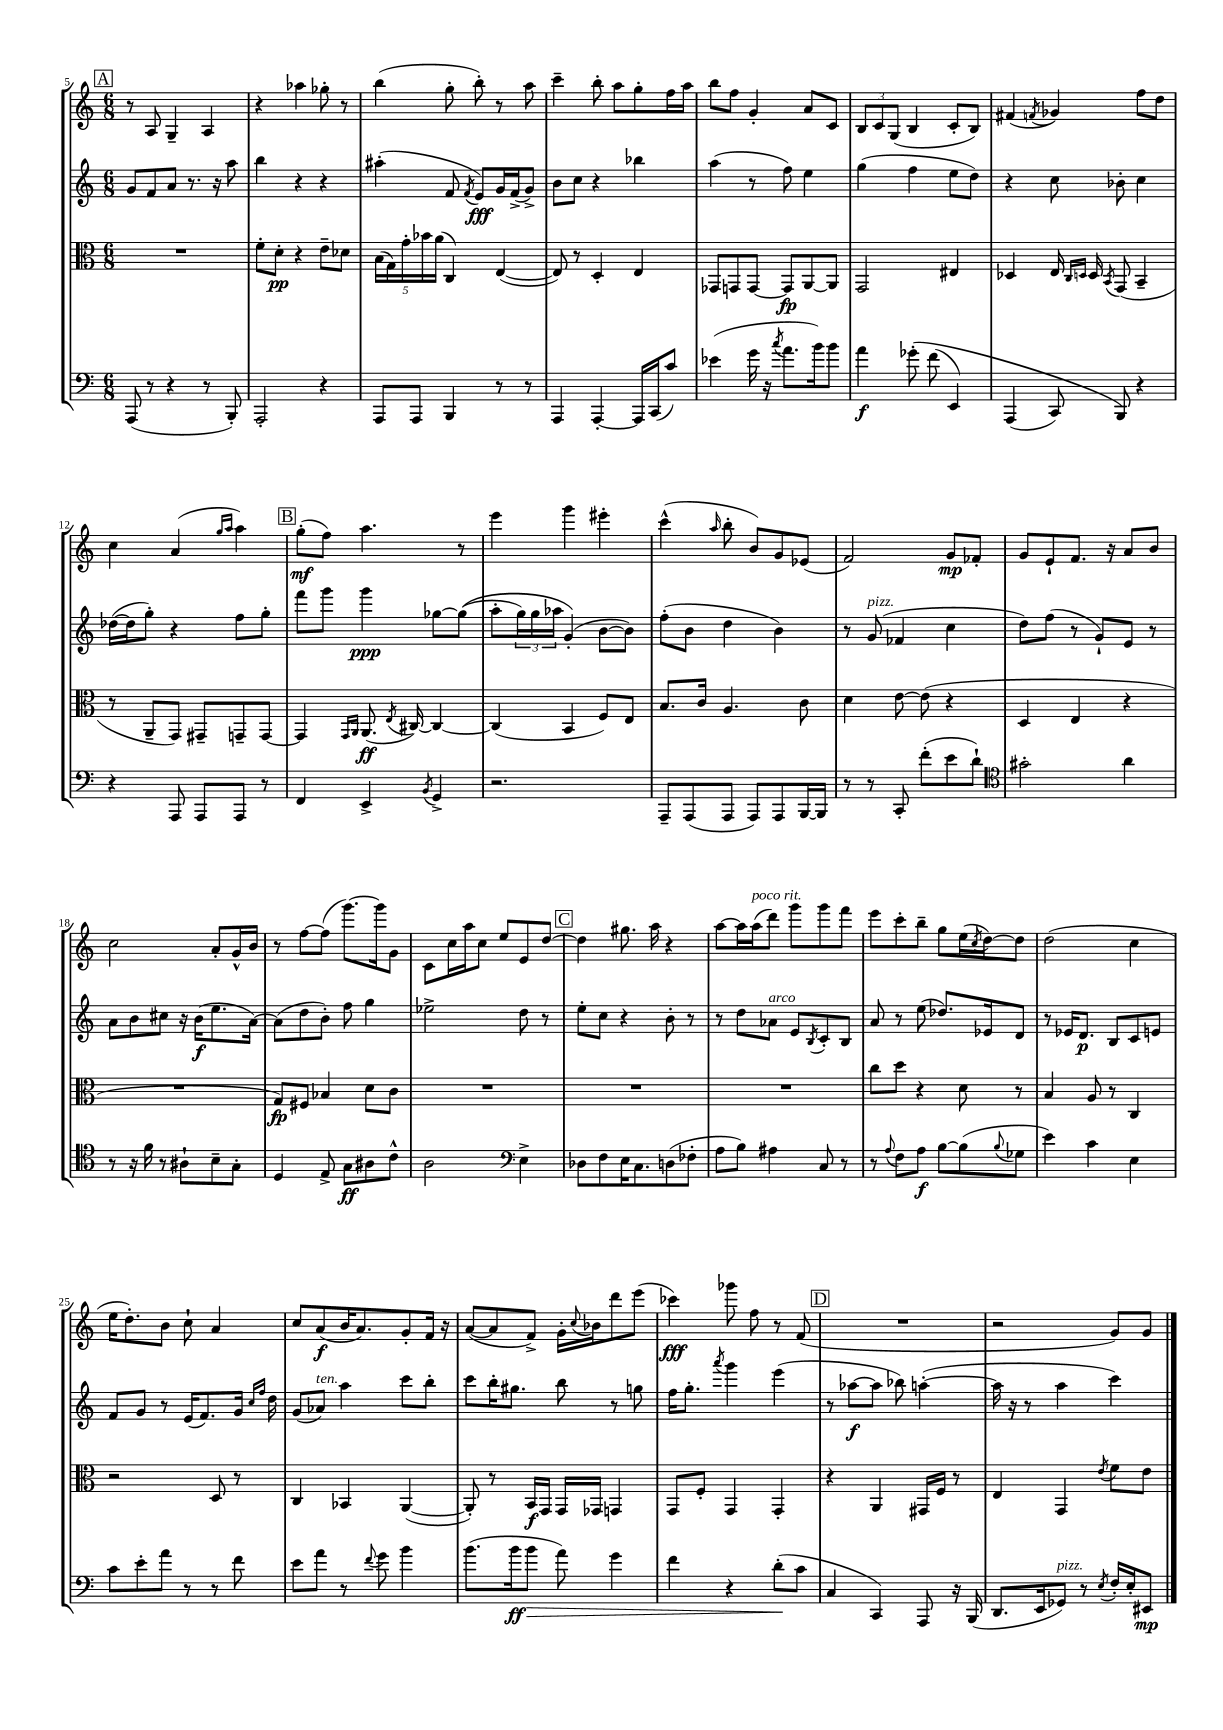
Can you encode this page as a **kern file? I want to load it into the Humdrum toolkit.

**kern	**kern	**kern	**kern
*staff4	*staff3	*staff2	*staff1
*clefF4	*clefC3	*clefG2	*clefG2
*k[]	*k[]	*k[]	*k[]
*M6/8	*M6/8	*M6/8	*M6/8
(8AAA	2.r	8g	8r
8r	.	8f	8A
4r	.	8a	4G~
.	.	8.r	.
8r	.	.	4A
.	.	16r	.
8BBB')	.	8aa	.
=	=	=	=
2AAA'	8f'	4bb	4r
.	8d'	.	.
.	4r	4r	4aa-
4r	8e~	4r	8gg-'
.	8d-	.	8r
=	=	=	=
8AAA	(20B	(4aa#'	(4bb
.	20G)	.	.
.	20g'	.	.
8AAA	.	.	.
.	20b-	.	.
.	(20a	.	.
4BBB	4C)	8f	8gg'
.	.	8qf	.
.	.	8e)	8bb')
8r	([4E	16g	8r
.	.	(16f^	.
8r	.	8g^)	8aa
=	=	=	=
4AAA	8E])	8b	4ccc~
.	8r	8cc	.
[4AAA'	4D'	4r	8bb'
.	.	.	8aa
16AAA]	4E	4bb-	8gg'
(16CC	.	.	.
8c)	.	.	16ff
.	.	.	16aa
=	=	=	=
(4e-	8GG-	(4aa	8bb
.	8GG	.	8ff
16g	[8GG	8r	4g'
16r	.	.	.
8qcc	.	.	.
8.a	8GG]	8ff)	.
.	[8AA	4ee	8a
16b)	.	.	.
8b	8AA]	.	8c
=	=	=	=
4a	2GG	(4gg	12B
.	.	.	12c
.	.	.	(12G
&(8g-'	.	4ff	4B
(8f	.	.	.
4EE)	4E#	8ee	8c'
.	.	8dd)	8B)
=	=	=	=
(4AAA	4D-	4r	(4f#
.	.	.	8qf
8CC)	16E	8cc	4g-)
.	16qqC	.	.
.	16qqD	.	.
.	16D	.	.
.	8qBB	.	.
8BBB&)	(8GG	8b-'	.
4r	4BB~	4cc	8ff
.	.	.	8dd
=	=	=	=
4r	8r	([16dd-	4cc
.	.	16dd-]	.
.	8AA~	8gg')	.
8AAA	8GG)	4r	(4a
8AAA	8GG#~	.	.
.	.	.	16qqgg
.	.	.	16qqaa
8AAA	8GG~	8ff	4aa)
8r	[8GG	8gg'	.
=	=	=	=
4FF	4GG]	8fff	(8gg'
.	.	8ggg	8ff)
.	16qqGG	.	.
.	16qqAA	.	.
4EE^	(8.AA	4ggg	4.aa
.	8qE	.	.
.	[16C#)	.	.
8qBB	.	.	.
4GG^	4C#_	[8gg-	.
.	.	&((8gg-]	8r
=	=	=	=
2.r	(4C#]	8aa'	4eee
.	.	24gg)	.
.	.	24gg	.
.	.	24aa-	.
.	4BB	(4g'&)	4ggg
.	8F)	[8b	4eee#'
.	8E	8b])	.
=	=	=	=
8AAA~	8.B	(8ff'	(4ccc^^
(8AAA	.	8b	.
.	16c	.	.
.	.	.	16qqaa
8AAA	4.A	4dd	8bb'
8AAA)	.	.	8b)
8AAA	.	4b)	8g
[16BBB	8c	.	(8e-
16BBB]	.	.	.
=	=	=	=
8r	4d	8r	2f)
8r	.	(8g	.
8CC'	[8e	4f-	.
(8f'	(8e]	.	.
8e	4r	4cc	8g
8d`)	.	.	8f-'
=	=	=	=
*clefC4	*	*	*
2g#'	4D	8dd)	8g
.	.	(8ff	8e`
.	4E	8r	8.f
.	.	8g`)	.
.	.	.	16r
4a	4r	8e	8a
.	.	8r	8b
=	=	=	=
8r	2.r	8a	2cc
16r	.	8b	.
16f	.	.	.
8r	.	8cc#	.
8A#`	.	16r	.
.	.	(16b	.
8B~	.	8.ee	8a'
8G'	.	.	16g^^
.	.	[16a)	16b
=	=	=	=
4D	8G)	(8a]	8r
.	8F#	8dd	[8ff
8E^	4B-	8b')	(8ff]
8G	.	8ff	[8.ggg)
8A#	8d	4gg	.
.	.	.	16ggg]
8c^^	8c	.	8g
=	=	=	=
2A	2.r	2ee-^	8c
.	.	.	16cc
.	.	.	16aa
.	.	.	8cc
.	.	.	8ee
*clefF4	*	*	*
4E^	.	8dd	8e
.	.	8r	[8dd
=	=	=	=
8D-	2.r	8ee'	4dd]
8F	.	8cc	.
16E	.	4r	8.gg#
8.C	.	.	.
.	.	.	16aa
(8D	.	8b'	4r
8F-'	.	8r	.
=	=	=	=
8A	2.r	8r	[8aa
8B)	.	8dd	16aa]
.	.	.	(16aa
4A#	.	8a-	8ddd)
.	.	8e	8ggg
.	.	8qB	.
8C	.	8c'	8ggg
8r	.	8B	8fff
=	=	=	=
8r	8cc	8a	8eee
8qqA	.	.	.
8F	8dd	8r	8ccc'
8A	4r	(8ee	8bb~
[8B	.	8.dd-)	8gg
(8B]	8d	.	(16ee
.	.	.	8qcc
.	.	16e-	[16dd)
8qqB	.	.	.
8G-	8r	8d	8dd]
=	=	=	=
4e)	4B	8r	(2dd
.	.	16e-	.
.	.	8.d	.
4c	8A	.	.
.	8r	8B	.
4E	4C	8c	4cc
.	.	8e	.
=	=	=	=
8c	2r	8f	16ee
.	.	.	8.dd')
8e'	.	8g	.
8a	.	8r	8b
8r	.	(16e	8cc`
.	.	8.f)	.
8r	8D	.	4a
8f	8r	16g	.
.	.	16qqcc	.
.	.	16qqff	.
.	.	16dd	.
=	=	=	=
8e	4C	(8g	8cc
8a	.	8a-)	(8a
8r	4BB-	4aa	16b
.	.	.	8.a)
8qqf	.	.	.
8g	.	.	.
4b	([4AA	8ccc	8g'
.	.	8bb'	16f
.	.	.	16r
=	=	=	=
(8.b	8AA'])	8ccc	([8a
.	8r	16bb'	8a]
16b	.	8.gg#	.
8b	16BB	.	8f^)
.	16GG	.	.
8a)	16GG	8bb	16g'
.	.	.	8qqcc
.	16GG-	.	16b-
4g	4GG	8r	8ddd
.	.	8gg	(8eee
=	=	=	=
4f	8GG	16ff	4ccc-)
.	.	8.gg'	.
.	8F'	.	.
.	.	8qaaa	.
4r	4GG	4ggg	8ggg-
.	.	.	8ff
(8d'	4GG'	(4eee	8r
8c	.	.	(8f
=	=	=	=
4C	4r	8r	2.r
.	.	[8aa-	.
4CC)	4AA	8aa-]	.
.	.	8bb-)	.
8AAA	16GG#	([4aa'	.
.	16F	.	.
16r	8r	.	.
(16BBB	.	.	.
=	=	=	=
8.DD	4E	16aa]	2r
.	.	16r	.
.	.	8r	.
16EE	.	.	.
8GG-)	4GG	4aa	.
8r	.	.	.
8qE	8qe	.	.
16F'	8f	4ccc)	8g)
16E'	.	.	.
8EE#	8e	.	8g
==	==	==	==
*-	*-	*-	*-
